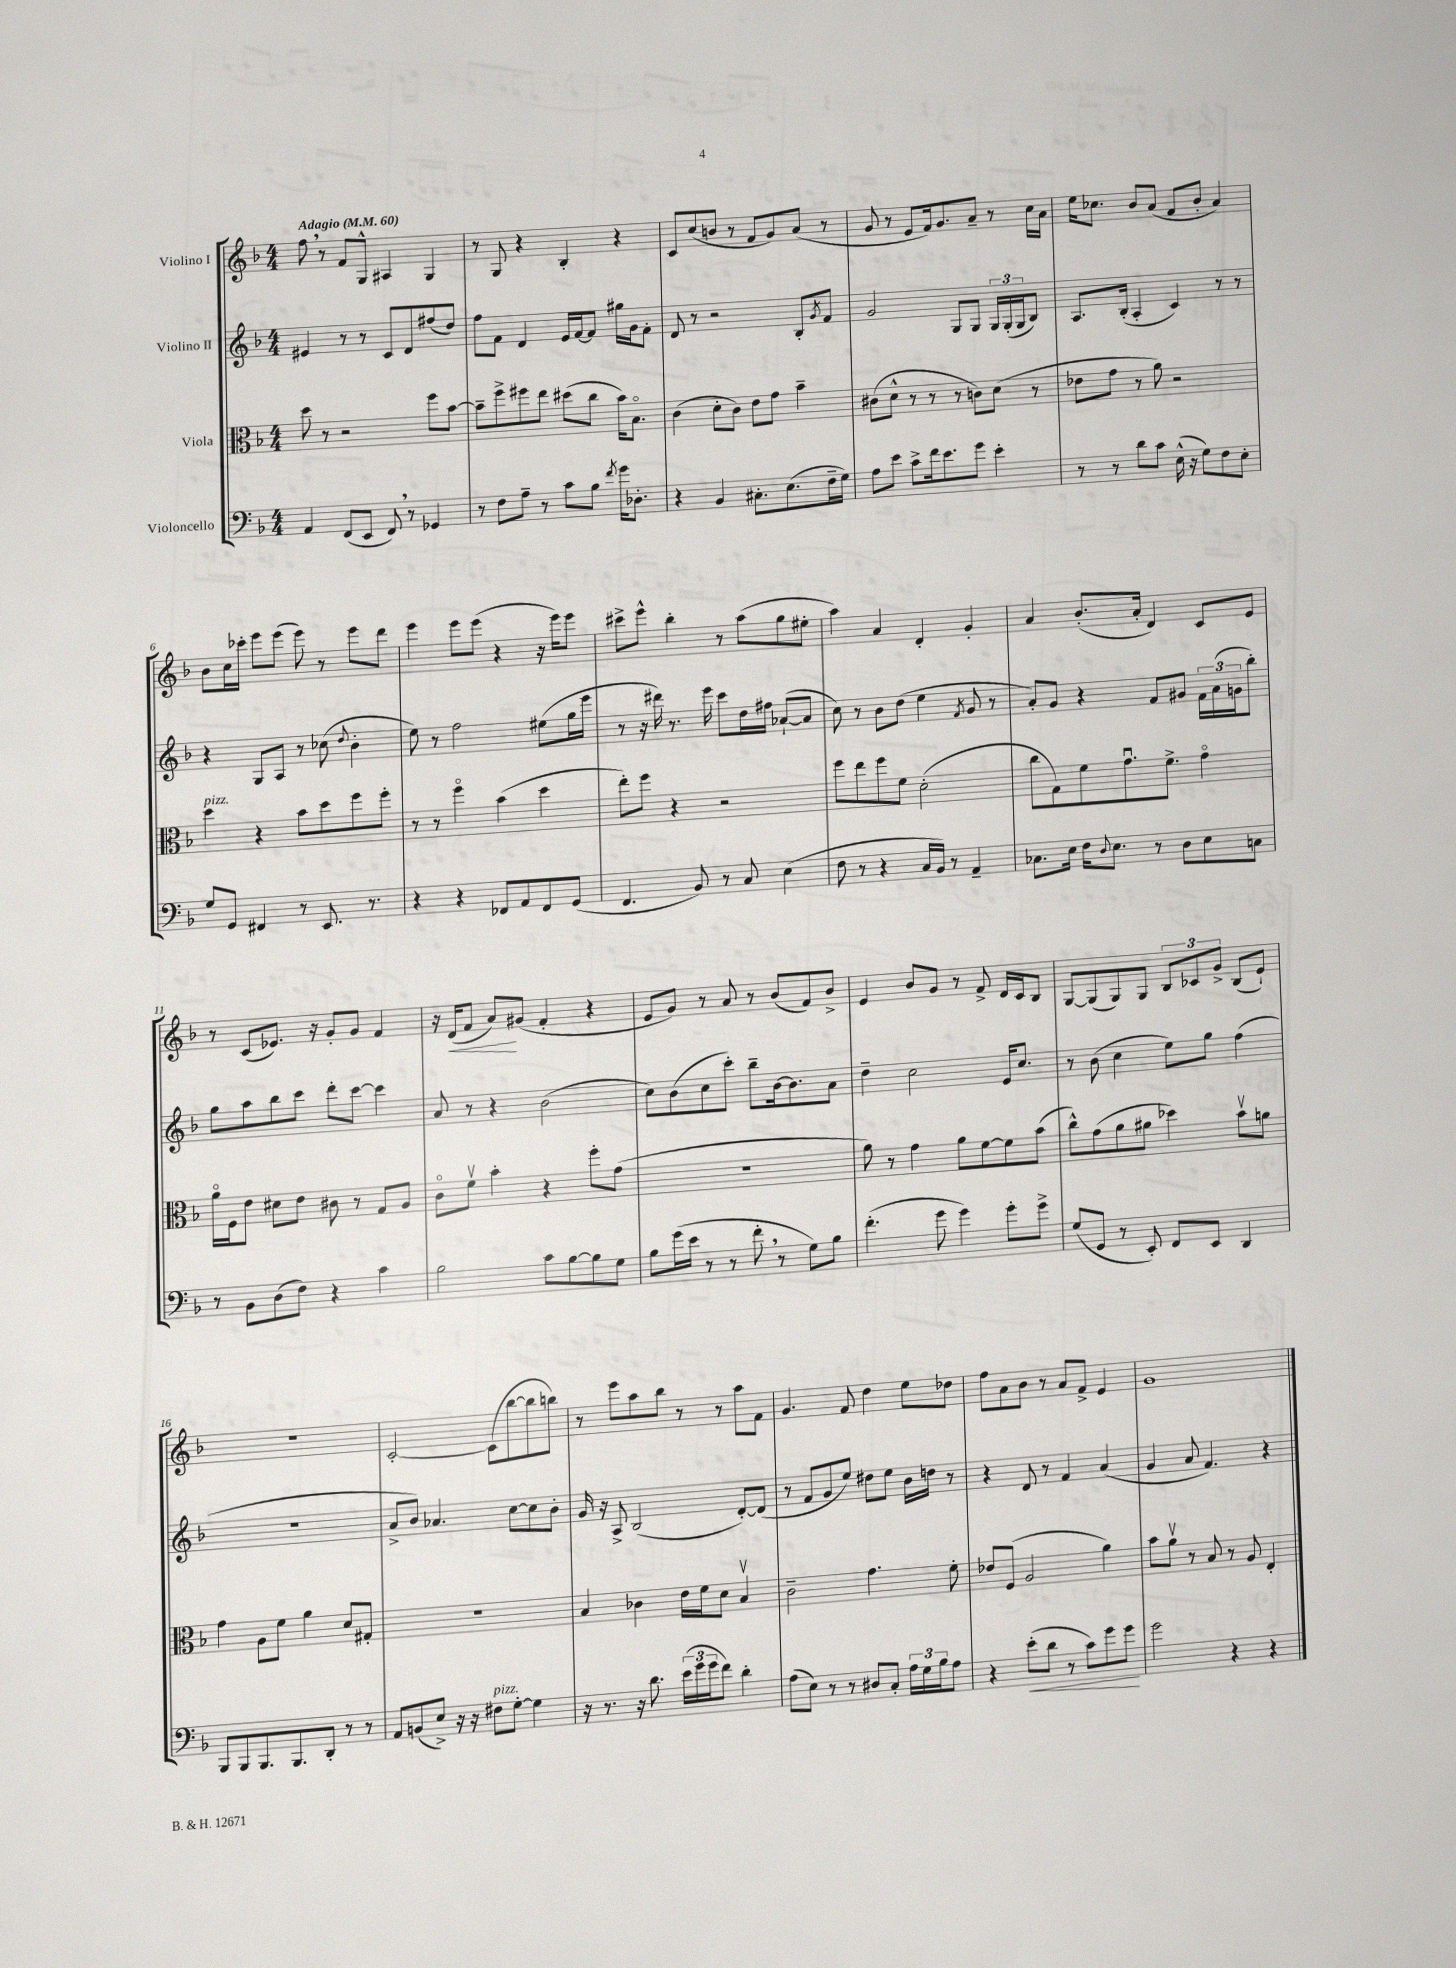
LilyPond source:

<<
\new StaffGroup <<
\new Staff = "s0" \with { instrumentName = "Violino I" } {
    \clef treble \key f \major \numericTimeSignature \time 4/4 \tempo "Adagio" 4 = 60
    f''8 \breathe r8 f'8 g8-^ ais4 g4 |
    r8 g8 r4 bes4-. r4 |
    c'8 c''8( b'8 r8 f'8 g'8) a'8( r8 |
    g'8 r8 e'8 f'16) g'8. a'8-- r8 c''16 a'16 |
    e''16 ces''8. bes'8 a'8( f'8 bes'8-. a'4) |
    bes'8 c''16 ces'''16-. e'''8 e'''8( e'''8) r8 e'''8 d'''8 |
    e'''4 e'''8 e'''8( r4 r16 e'''16) e'''8 |
    cis'''8-> e'''8-^ bes''4-. r8 a''8( g''8 eis''8-. |
    a''4) a'4 d'4-. g'4-. |
    a'4 bes'8.-.( a'16-. d'4) c'8 e'8 |
    r8 c'8( ees'8.) r16 g'8-. g'8 f'4 |
    r16 d'16\<( f'8 a'8\!) gis'8( f'4-. r4 |
    e'8 g'8) r8 a'8 r8 bes'8( f'8) bes'8-> |
    e'4 bes'8 g'8 r8 f'8-> d'16 c'16 bes8 |
    g8~ g8( g8) g8 \tuplet 3/2 { bes8 ces'8 g'8-> } bes8( e'8-!) |
    R1 |
    c'2~-. c'8( bes''8~ bes''8 b''8) |
    r8 e'''8 a''8 bes''8 r8 r8 a''8 f'8 |
    g'4. f'8 d''4 e''8 des''8 |
    f''8 a'8 bes'8 r8 a'8 f'8-> e'4 |
    g'1 \bar "|." |
}
\new Staff = "s1" \with { instrumentName = "Violino II" } {
    \clef treble \key f \major \numericTimeSignature \time 4/4
    eis'4 r8 r8 c'8 d'8 fis''8( d''8) |
    f''8 f'8 d'4 e'16 f'16~ f'8 gis''16 g'16 f'8-. |
    d'8 r8 r2 bes8-. \acciaccatura { g'8 } f'8 |
    g'2 g8 g8 \tuplet 3/2 { g16 g16-.( g16 } bes8) |
    a8. bes16-.( a4-. c'4) r8 r8 |
    r4 g8 a8 r8 ces''8( \appoggiatura { d''8 } bes'4-. |
    e''8) r8 f''2 eis''8( g''16 e'''16 |
    r8 r16 dis'''16) r8. e'''16 c'''8 d''16 fis''16 aes'8~-!( aes'8 |
    c''8) r8 bes'8 d''8( e''4 \acciaccatura { f'8 } g'8 r8 |
    a'8-.) g'8 r4 f'8 gis'8 \tuplet 3/2 { f'16 a'16( g'16 } bes''8-.) |
    g''8 a''8 bes''8 c'''8 d'''8-. c'''8~ c'''4 |
    a'8 r8 r4 bes'2( |
    c''8) bes'8( c''8 c'''8-.) bes''8-- bes'16~ bes'8. a'8 |
    d''4-- c''2 e'16 c''8. |
    r8 bes'8( c''4 e''8) g''8 f''4( |
    R1 |
    a'8-> bes'8) aes'4. c''8~ c''8 bes'8-. |
    g'16 r16 a8-> bes2( d'8~-.) d'8( |
    r8 f'8 g'8 e''8) dis''8 e''8 bes'16 d''16 r8 |
    r4 d'8 r8 f'4 a'4( |
    g'4 a'8 f'4.) r4 \bar "|." |
}
\new Staff = "s2" \with { instrumentName = "Viola" } {
    \clef alto \key f \major \numericTimeSignature \time 4/4
    d''8 r8 r2 f''8 bes'8~ |
    bes'8-- f''8-> fis''8 e''8 dis''8( c''8 bes'16) bes8.\flageolet |
    c'4( d'8-. c'8) e'8 g'8 bes'4-- |
    cis'8( d'8-^ r8 r8 r8 c'8) d'8( r8 |
    ees'8 g'8 r8 a'8) r2 |
    d''4^\markup { \italic "pizz." } r4 bes'8 d''8 f''8 f''8-. |
    r8 r8 f''4\flageolet bes'4( d''4 |
    e''8-.) f''8 r4 r2 |
    f''8 e''8 f''8 f'8 d'2-.( |
    c''8 g8) f'8 g'8.\downbow f'8.-> g'4\flageolet |
    a'16\flageolet f16 e'8 dis'8 e'8 cis'8 r8 g8 a8 |
    c'8\flageolet f'8\upbow bes'4-. r4 f''8-. g'8( |
    R1 |
    a'8) r8 g'4 a'8 f'8~ f'8 bes'8( |
    c''8-^) g'8( a'8 ais'8 des''4) bes'8\upbow a'8 |
    g'4 a8 f'8 a'4 d'8 gis8-. |
    R1 |
    bes4 ces'4 e'16 f'16 d'8 bes4\upbow |
    c'2-- g'4. f'8-. |
    ees'8 f8( a2 a'4) |
    bes'8 a'8\upbow r8 bes8 r8 a8 e4-. \bar "|." |
}
\new Staff = "s3" \with { instrumentName = "Violoncello" } {
    \clef bass \key f \major \numericTimeSignature \time 4/4
    a,4 f,8( e,8 f,8) \breathe r8 ges,4 |
    r8 f8 a8-- r8 c'8 bes8 \acciaccatura { f'8 } g'16 des8.-. |
    r4 bes,4 cis8.-. e8.( f16-- g16) |
    a8 e'8 c'8-> f'16 e'8. g'8 e'4-. |
    r8 r8 d'8 c'8 e16-^( r16 g8) f8 e8-. |
    g8 g,8 fis,4 r8 e,8. r8. |
    r4 r4 fes,8 a,8 fes,8 g,8( |
    f,4. bes,8) r8 c8 e4( |
    f8 r8 r4 c16 bes,16) r8 a,4-- |
    ces8. e16 f16 \appoggiatura { d8 } e8. r8 d8 e8 c8 |
    r8 bes,8 d8( f8) r4 c'4 |
    bes2 c'8 bes8~ bes8 g8 |
    bes8 g'16( e'16 r8 r8 f'8-. \breathe r8 g8) bes8 |
    f'4.-.( g'8 g'4) g'8-. g'8-> |
    g8( g,8 r8 e,8-.) f,8 e,8 d,4 |
    bes,,8 bes,,8 bes,,8. bes,,8. d,8-. r8 r8 |
    a,8 b,8( e8->) r16 r16 fis8^\markup { \italic "pizz." } g8~-. g4 |
    r16 r8. r16 d'8. \tuplet 3/2 { e'16( g'16 g'16 } f'8) d'4-. |
    a8( e8) r8 r8 dis8 c8-. \tuplet 3/2 { a16 g16 bes16 } a8 |
    r4 e'8-.\<( d'8 r8 c'8) g'8 g'8\! |
    g'2 r4 r4 \bar "|." |
}
>>
>>
